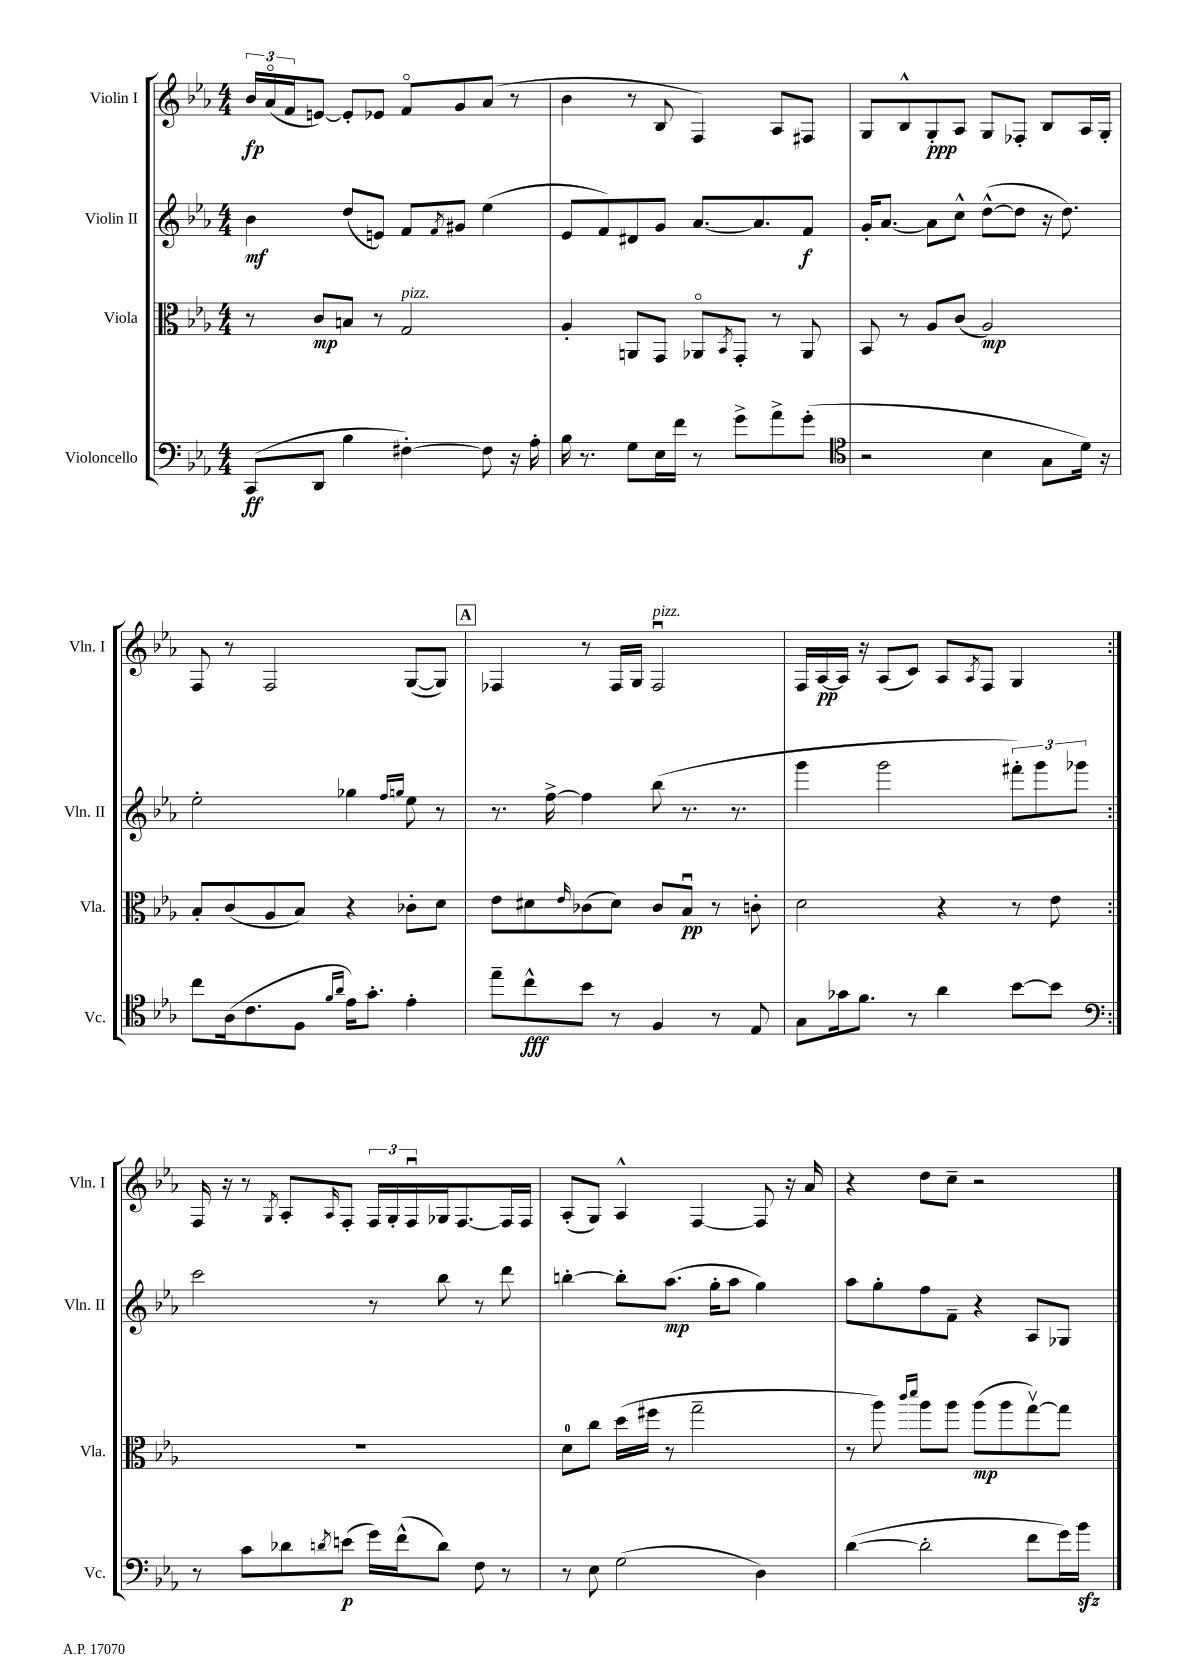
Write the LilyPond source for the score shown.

<<
\new StaffGroup <<
\new Staff = "s0" \with { instrumentName = "Violin I" shortInstrumentName = "Vln. I" } {
    \clef treble \key ees \major \numericTimeSignature \time 4/4
    \repeat volta 2 { \tuplet 3/2 { bes'16\fp aes'16\flageolet( f'16 } e'8~) e'8-. ees'8 f'8\flageolet g'8 aes'8( r8 |
    bes'4 r8 bes8 f4) aes8 fis8 |
    g8 bes8-^ g8-.\ppp aes8 g8 fes8-. bes8 aes16 g16-. |
    f8 r8 f2 g8~( g8) |
    \mark \markup { \box "A" } fes4 r8 fes16 g16 fes2\downbow^\markup { \italic "pizz." } |
    f16 aes16~\pp aes16 r16 aes8( c'8) aes8 \acciaccatura { aes8 } f8 g4 | }
    f16 r16 r8 \acciaccatura { g8 } aes8-. \grace { aes16 } f8-. \tuplet 3/2 { f16 g16-. f16\downbow } ges16 f8.~ f16 f16 |
    aes8-.( g8) aes4-^ f4~ f8 r16 aes'16 |
    r4 d''8 c''8-- r2 \bar "|." |
}
\new Staff = "s1" \with { instrumentName = "Violin II" shortInstrumentName = "Vln. II" } {
    \clef treble \key ees \major \numericTimeSignature \time 4/4
    \repeat volta 2 { bes'4\mf d''8( e'8) f'8 \acciaccatura { f'8 } gis'8 ees''4( |
    ees'8 f'8) dis'8 g'8 aes'8.~ aes'8. f'8\f |
    g'16-. aes'8.~ aes'8 c''8-^ d''8~-^( d''8 r16 d''8.) |
    ees''2-. ges''4 \grace { f''16 g''16 } ees''8 r8 |
    \mark \markup { \box "A" } r8. f''16~-> f''4 bes''8( r8. r8. |
    g'''4 g'''2 \tuplet 3/2 { fis'''8-.) g'''8 ges'''8 } | }
    c'''2 r8 bes''8 r8 d'''8 |
    b''4~-. b''8-. aes''8.\mp( g''16-. aes''8 g''4) |
    aes''8 g''8-. f''8 f'8-- r4 aes8 ges8 \bar "|." |
}
\new Staff = "s2" \with { instrumentName = "Viola" shortInstrumentName = "Vla." } {
    \clef alto \key ees \major \numericTimeSignature \time 4/4
    \repeat volta 2 { r8 c'8\mp b8 r8 g2^\markup { \italic "pizz." } |
    aes4-. a,8 g,8 aes,8\flageolet \acciaccatura { bes,8 } g,8-. r8 aes,8 |
    bes,8 r8 aes8 c'8( aes2\mp) |
    bes8-. c'8( aes8 bes8) r4 ces'8-. d'8 |
    \mark \markup { \box "A" } ees'8 dis'8 \grace { ees'16 } ces'8( dis'8) ces'8 bes8\downbow\pp r8 c'8-. |
    d'2 r4 r8 ees'8 | }
    R1 |
    d'8-0 c''8 d''16( fis''16 r8 g''2-- |
    r8 aes''8) \grace { c'''16 d'''16 } aes''8 aes''8 aes''8\mp( aes''8 g''8~\upbow) g''8 \bar "|." |
}
\new Staff = "s3" \with { instrumentName = "Violoncello" shortInstrumentName = "Vc." } {
    \clef bass \key ees \major \numericTimeSignature \time 4/4
    \repeat volta 2 { c,8\ff( d,8 bes4 fis4~-.) fis8 r16 aes16-. |
    bes16 r8. g8 ees16 f'16 r8 g'8-> aes'8-> g'8-.( |
    \clef tenor r2 bes4 g8 d'16) r16 |
    c''8 aes16( c'8. f8 \grace { f'16 aes'16 } ees'16) g'8.-. ees'4-. |
    \mark \markup { \box "A" } ees''8-- c''8-^\fff bes'8 r8 f4 r8 ees8 |
    g8 ges'16 f'8. r8 aes'4 bes'8~ bes'8 | }
    \clef bass r8 c'8 des'8 \acciaccatura { d'8 } e'8\p( g'16) f'16-^( d'8) f8 r8 |
    r8 ees8 g2( d4) |
    d'4~( d'2-. f'8 g'16) bes'16\sfz \bar "|." |
}
>>
>>
\layout { \context { \Score \remove "Bar_number_engraver" } }
